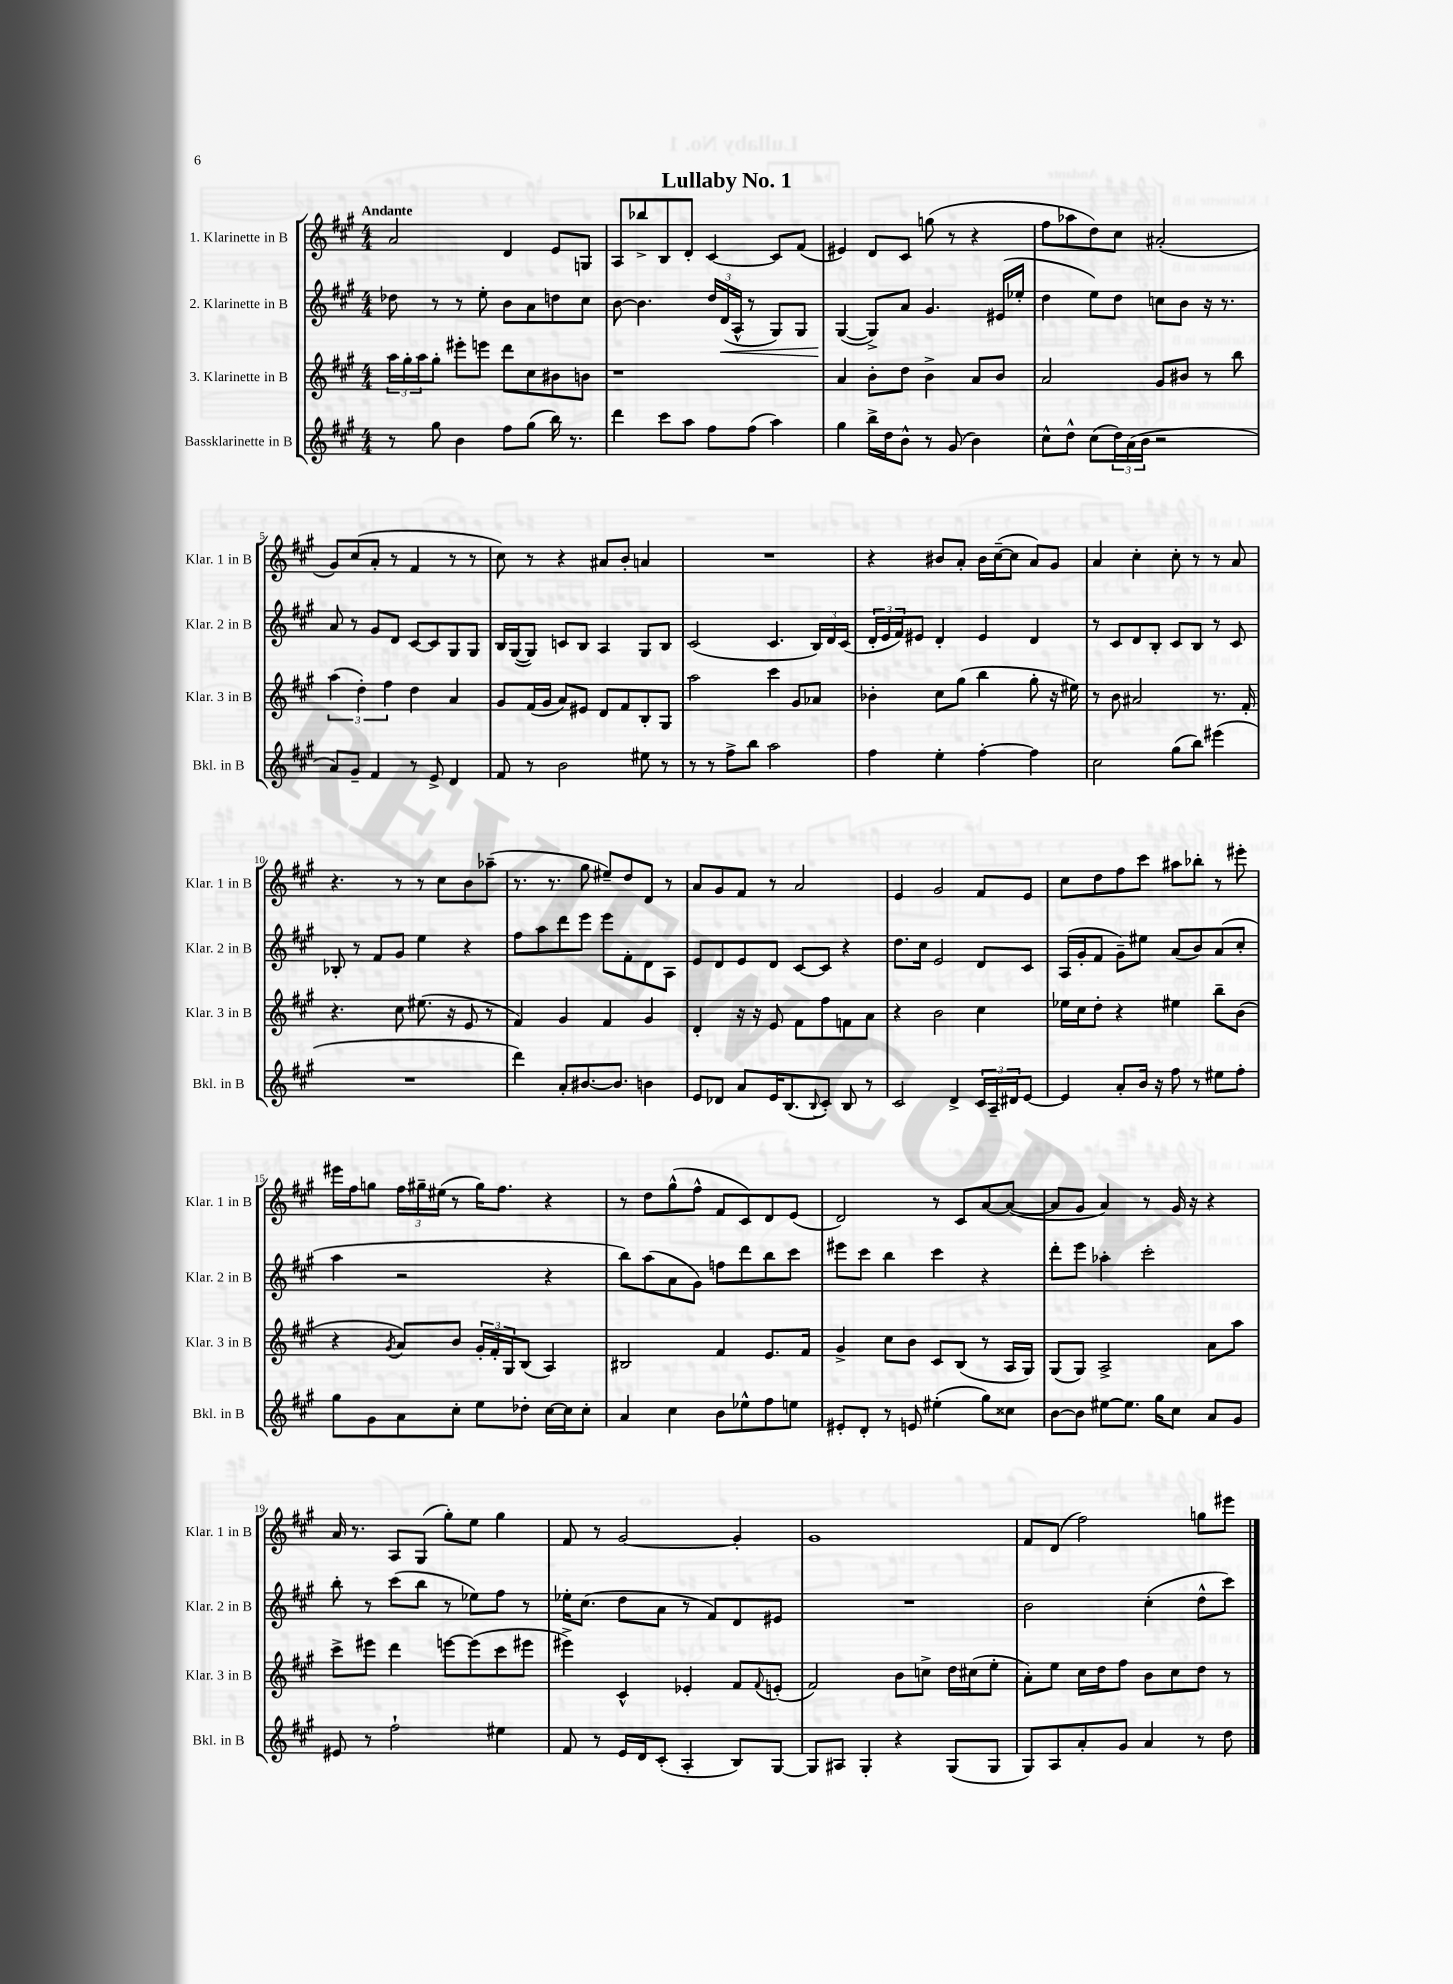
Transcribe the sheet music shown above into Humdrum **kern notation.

**kern	**kern	**kern	**dynam	**kern
*part4	*part3	*part2	*part2	*part1
*staff4	*staff3	*staff2	*staff2	*staff1
*I"Bassklarinette in B	*I"3. Klarinette in B	*I"2. Klarinette in B	*	*I"1. Klarinette in B
*I'Bkl. in B	*I'Klar. 3 in B	*I'Klar. 2 in B	*	*I'Klar. 1 in B
*clefG2	*clefG2	*clefG2	*	*clefG2
*k[f#c#g#]	*k[f#c#g#]	*k[f#c#g#]	*	*k[f#c#g#]
*M4/4	*M4/4	*M4/4	*	*M4/4
=1	=1	=1	=1	=1
!	!	!	!	!LO:TX:a:B:t=Andante
8r	24aa\LL	8dd-X\	.	2a/
.	24gg#'\	.	.	.
.	24aa\J	.	.	.
8gg#\	8gg#'\J	8r	.	.
4b\	8eee#X'\L	8r	.	.
.	8eeen\J	8ee'\	.	.
8ff#\L	8ddd\L	8b\L	.	4d/
(8gg#\J	8cc#\	8a\	.	.
16bb\)	8b#X\	8ddn\	.	8e/L
8.r	.	.	.	.
.	8bn\J	8cc#\J	.	8Gn/J
=2	=2	=2	=2	=2
4ddd\	1r	[8b\	.	8A/L
.	.	4.b\]	.	8bb-X^/
8ccc#\L	.	.	.	8B/
8aa\J	.	.	.	8d'/J
8ff#\L	.	24dd/LL	.	[4c#/
!	!	!	!LO:HP:b	!
.	.	(24d/	<	.
.	.	24A^^/JJ	.	.
(8ff#\J	.	8r	.	.
4aa\)	.	8G#/L)	.	8c#/L]
.	.	8G#/J	.	(8f#/J
=3	=3	=3	=3	=3
4gg#\	4a/	([4G#/	.	4e#X/)
16bb^\LL	8b'\L	8G#^/L])	[	8d/L
16dd\J	.	.	.	.
8b^^\J	8dd\J	8a/J	.	8c#/J
8r	4b^\	4.g#/	.	(8ggn\
(8g#/	.	.	.	8r
4b\)	8a/L	.	.	4r
.	8b/J	(16e#X/LL	.	.
.	.	16ee-X'/JJ	.	.
=4	=4	=4	=4	=4
8cc#^^\L	2a/	4dd\	.	8ff#\L
8dd^^\J	.	.	.	8aa-X\
(8cc#\L	.	8ee\L)	.	8dd\)
24dd\L)	.	8dd\J	.	8cc#\J
(24a\	.	.	.	.
24b\JJ	.	.	.	.
2r	8g#/L	8ccn\L	.	(2a#X'/
.	8b#X/J	8b\J	.	.
.	8r	16r	.	.
.	.	8.r	.	.
.	8bb\	.	.	.
!!LO:LB:g=z
=5	=5	=5	=5	=5
8a/L)	(6aa\	8a/	.	8g#/L)
8g#~/J	.	8r	.	(8cc#/
.	6dd'\)	.	.	.
4f#/	.	8g#/L	.	8a'/J
.	6ff#\	.	.	.
.	.	8d/J	.	8r
8r	4dd\	[8c#/L	.	4f#/
8e^/	.	8c#/]	.	.
4d/	4a/	8G#/	.	8r
.	.	8G#/J	.	8r
=6	=6	=6	=6	=6
8f#/	8g#/L	16B/LL	.	8cc#\)
.	.	([16G#/J	.	.
8r	(16f#/L	8G#/J])	.	8r
.	16g#/JJ	.	.	.
2b\	8a/L)	8cn/L	.	4r
.	8e#X/J	8B/J	.	.
.	8d/L	4A/	.	8a#X/L
.	8f#/	.	.	8b'/J
8ee#X\	8B'/	8G#/L	.	4an/
8r	8G#/J	8B/J	.	.
=7	=7	=7	=7	=7
8r	2aa\	(2c#/	.	1r
8r	.	.	.	.
8ff#^\L	.	.	.	.
8bb\J	.	.	.	.
2aa\	4ccc#\	4.c#/	.	.
.	8g#/L	.	.	.
.	8a-X/J	24B/LL)	.	.
.	.	24d/	.	.
.	.	(24c#/JJ	.	.
=8	=8	=8	=8	=8
4ff#\	4b-X'\	24d'/LL	.	4r
.	.	24e/	.	.
.	.	24f#/J)	.	.
.	.	8e#X/J	.	.
4ee'\	8cc#\L	4d'/	.	8b#X/L
.	(8gg#\J	.	.	8a'/J
[4ff#'\	4bb\	4e#/	.	16b#\LL
.	.	.	.	([16cc#~\J
.	.	.	.	8cc#\J]
4ff#\]	8gg#'\	4d/	.	8a/L)
.	16r	.	.	8g#/J
.	16ee#X\)	.	.	.
=9	=9	=9	=9	=9
2cc#\	8r	8r	.	4a/
.	8b\	8c#/L	.	.
.	2a#X/	8d/	.	4cc#'\
.	.	8B'/J	.	.
(8gg#\L	.	8c#/L	.	8cc#'\
8bb\J)	.	8B/J	.	8r
(4eee#X\	8.r	8r	.	8r
.	.	8c#/	.	8a/
.	16f#'/	.	.	.
!!LO:LB:g=z
=10	=10	=10	=10	=10
1r	4.r	8B-X'/	.	4.r
.	.	8r	.	.
.	.	8f#/L	.	.
.	8cc#\	8g#/J	.	8r
.	(8.ee#X\	4ee\	.	8r
.	.	.	.	8cc#\L
.	16r	.	.	.
.	8e/	4r	.	8b\
.	8r	.	.	(8aa-X~\J
=11	=11	=11	=11	=11
4ddd\)	4f#/)	8ff#\L	.	8.r
.	.	8aa\	.	.
.	.	.	.	8.r
8a'/L	4g#/	8ddd\	.	.
[8.b#X/	.	8eee\J	.	8gg#\
.	4f#/	8eee\L	.	8ee#X~/L)
8.b#/J]	.	.	.	.
.	.	8f#'\	.	8dd/
4bn\	4g#/	8d\	.	8d/J
.	.	8A\J	.	8r
=12	=12	=12	=12	=12
8e/L	4d'/	8e/L	.	8a/L
8d-X/J	.	8d/	.	8g#/
8a/L	16r	8e/	.	8f#/J
.	16r	.	.	.
16e/K	8e/	8d/J	.	8r
(8.B/	.	.	.	.
.	8f#\L	[8c#/L	.	2a/
8qqB/	.	.	.	.
8c#'/J)	8ff#\	8c#/J]	.	.
8B/	8fn\	4r	.	.
8r	8a\J	.	.	.
=13	=13	=13	=13	=13
2c#/	4r	8.dd\L	.	4e/
.	.	16cc#\Jk	.	.
.	2b\	2e/	.	2g#/
4d^/	.	.	.	.
24c#/LL	4cc#\	8d/L	.	8f#/L
24A~/	.	.	.	.
24d#X/J	.	.	.	.
[8e/J	.	8c#/J	.	8e/J
=14	=14	=14	=14	=14
4e/]	16ee-X\LL	(16A/LL	.	8cc#\L
.	16cc#\J	16g#'/J	.	.
.	8dd'\J	8f#/J	.	8dd\
8a'/L	4r	8g#~\L)	.	8ff#\
16b/Jk	.	8ee#X\J	.	8ccc#\J
16r	.	.	.	.
8ff#\	4ee#X\	(8a/L	.	8aa#X\L
8r	.	8b/)	.	8bb-X'\J
8ee#X\L	8bb~\L	(8a/	.	8r
8ff#'\J	(8b\J	8cc#'/J	.	8eee#X'\
!!LO:LB:g=z
=15	=15	=15	=15	=15
8gg#\L	4r	4aa\	.	16eee#X\LL
.	.	.	.	16ff#\J
8g#\	.	.	.	8ggn\J
.	8qg#/	.	.	.
8a\	8a/L)	2r	.	24ff#\LL
.	.	.	.	24gg#X~\
.	.	.	.	(24ee#X\JJ
8cc#'\J	8b/J	.	.	8r
8ee\L	24g#'/LL	.	.	16gg#\KL)
.	24f#'/	.	.	.
.	.	.	.	8.ff#\J
.	24G#/J	.	.	.
8dd-X'\J	(8B/J	.	.	.
[16cc#\LL	4A/)	4r	.	4r
16cc#\J]	.	.	.	.
8cc#'\J	.	.	.	.
=16	=16	=16	=16	=16
4a/	2B#X/	8bb\L)	.	8r
.	.	(8aa\	.	8dd\L
4cc#\	.	8a\	.	(8gg#^^\
.	.	8g#\J)	.	8ff#^^\J
8b\L	4f#/	8ffn\L	.	8f#/L
8ee-X^^\	.	8ddd\	.	8c#/)
8ff#\	8.e/L	8bb\	.	8d/
8een\J	.	8ccc#\J	.	(8e/J
.	16f#/Jk	.	.	.
=17	=17	=17	=17	=17
8e#X'/L	4g#^/	8eee#X\L	.	2d/)
8d'/J	.	8ccc#\J	.	.
8r	8cc#\L	4bb\	.	.
8en/	8b\J	.	.	.
(4ee#X'\	8c#/L	4ccc#\	.	8r
.	(8B/J	.	.	8c#/L
8gg#\L)	8r	4r	.	[8a/
8cc##X\J	16A/LL	.	.	(8a/J_
.	16G#/JJ)	.	.	.
=18	=18	=18	=18	=18
[8b\L	(8G#/L	8ddd'\L	.	8a/L]
8b\J]	8G#/J)	8eee\J	.	8g#/J
[8ee#X\L	2A^/	4aa-X'\	.	4a/)
8.ee#\J]	.	.	.	.
.	.	2ccc#'\	.	8r
16gg#\KL	.	.	.	.
8cc#\J	.	.	.	16g#/
.	.	.	.	16r
8a/L	8a\L	.	.	4r
8g#/J	8aa\J	.	.	.
!!LO:LB:g=z
=19	=19	=19	=19	=19
8e#X/	8ccc#^\L	8bb'\	.	16a/
.	.	.	.	8.r
8r	8eee#X\J	8r	.	.
2ff#`\	4ddd\	(8ccc#\L	.	8A/L
.	.	8bb\J	.	(8G#/J
.	[8eeen\L	8r	.	8gg#'\L)
.	(8eee\]	8ee-X\L)	.	8ee\J
4ee#X\	8ccc#\	8ff#\J	.	4gg#\
.	8eee#X\J	8r	.	.
=20	=20	=20	=20	=20
8f#/	4eee#X^\)	16ee-X'\KL	.	8f#/
.	.	(8.cc#\J	.	.
8r	.	.	.	8r
16e/LL	4c#^^/	8dd\L	.	[2g#/
16d/J	.	.	.	.
(8c#'/J	.	8a\J	.	.
4A'/	4e-X'/	8r	.	.
.	.	8f#/L)	.	.
8B/L)	8f#/L	8d/	.	4g#'/]
.	8qqf#/	.	.	.
[8G#/J	(8en'/J	8e#X/J	.	.
=21	=21	=21	=21	=21
8G#/L]	2f#/)	1r	.	1g#
8A#X/J	.	.	.	.
4G#'/	.	.	.	.
4r	8b\L	.	.	.
.	8ccn^\J	.	.	.
(8G#/L	16dd\LL	.	.	.
.	(16cc#X\J	.	.	.
8G#/J	8ee'\J	.	.	.
=22	=22	=22	=22	=22
8G#/L)	8a'\L)	2b\	.	8f#/L
8A/	8ee\J	.	.	(8d/J
8a'/	16cc#\LL	.	.	2ff#\)
.	16dd\J	.	.	.
8g#/J	8ff#\J	.	.	.
4a/	8b\L	(4cc#'\	.	.
.	8cc#\	.	.	.
8r	8dd\J	8dd^^\L	.	8ggn\L
8dd\	8r	8ccc#\J)	.	8eee#X\J
==	==	==	==	==
*-	*-	*-	*-	*-
